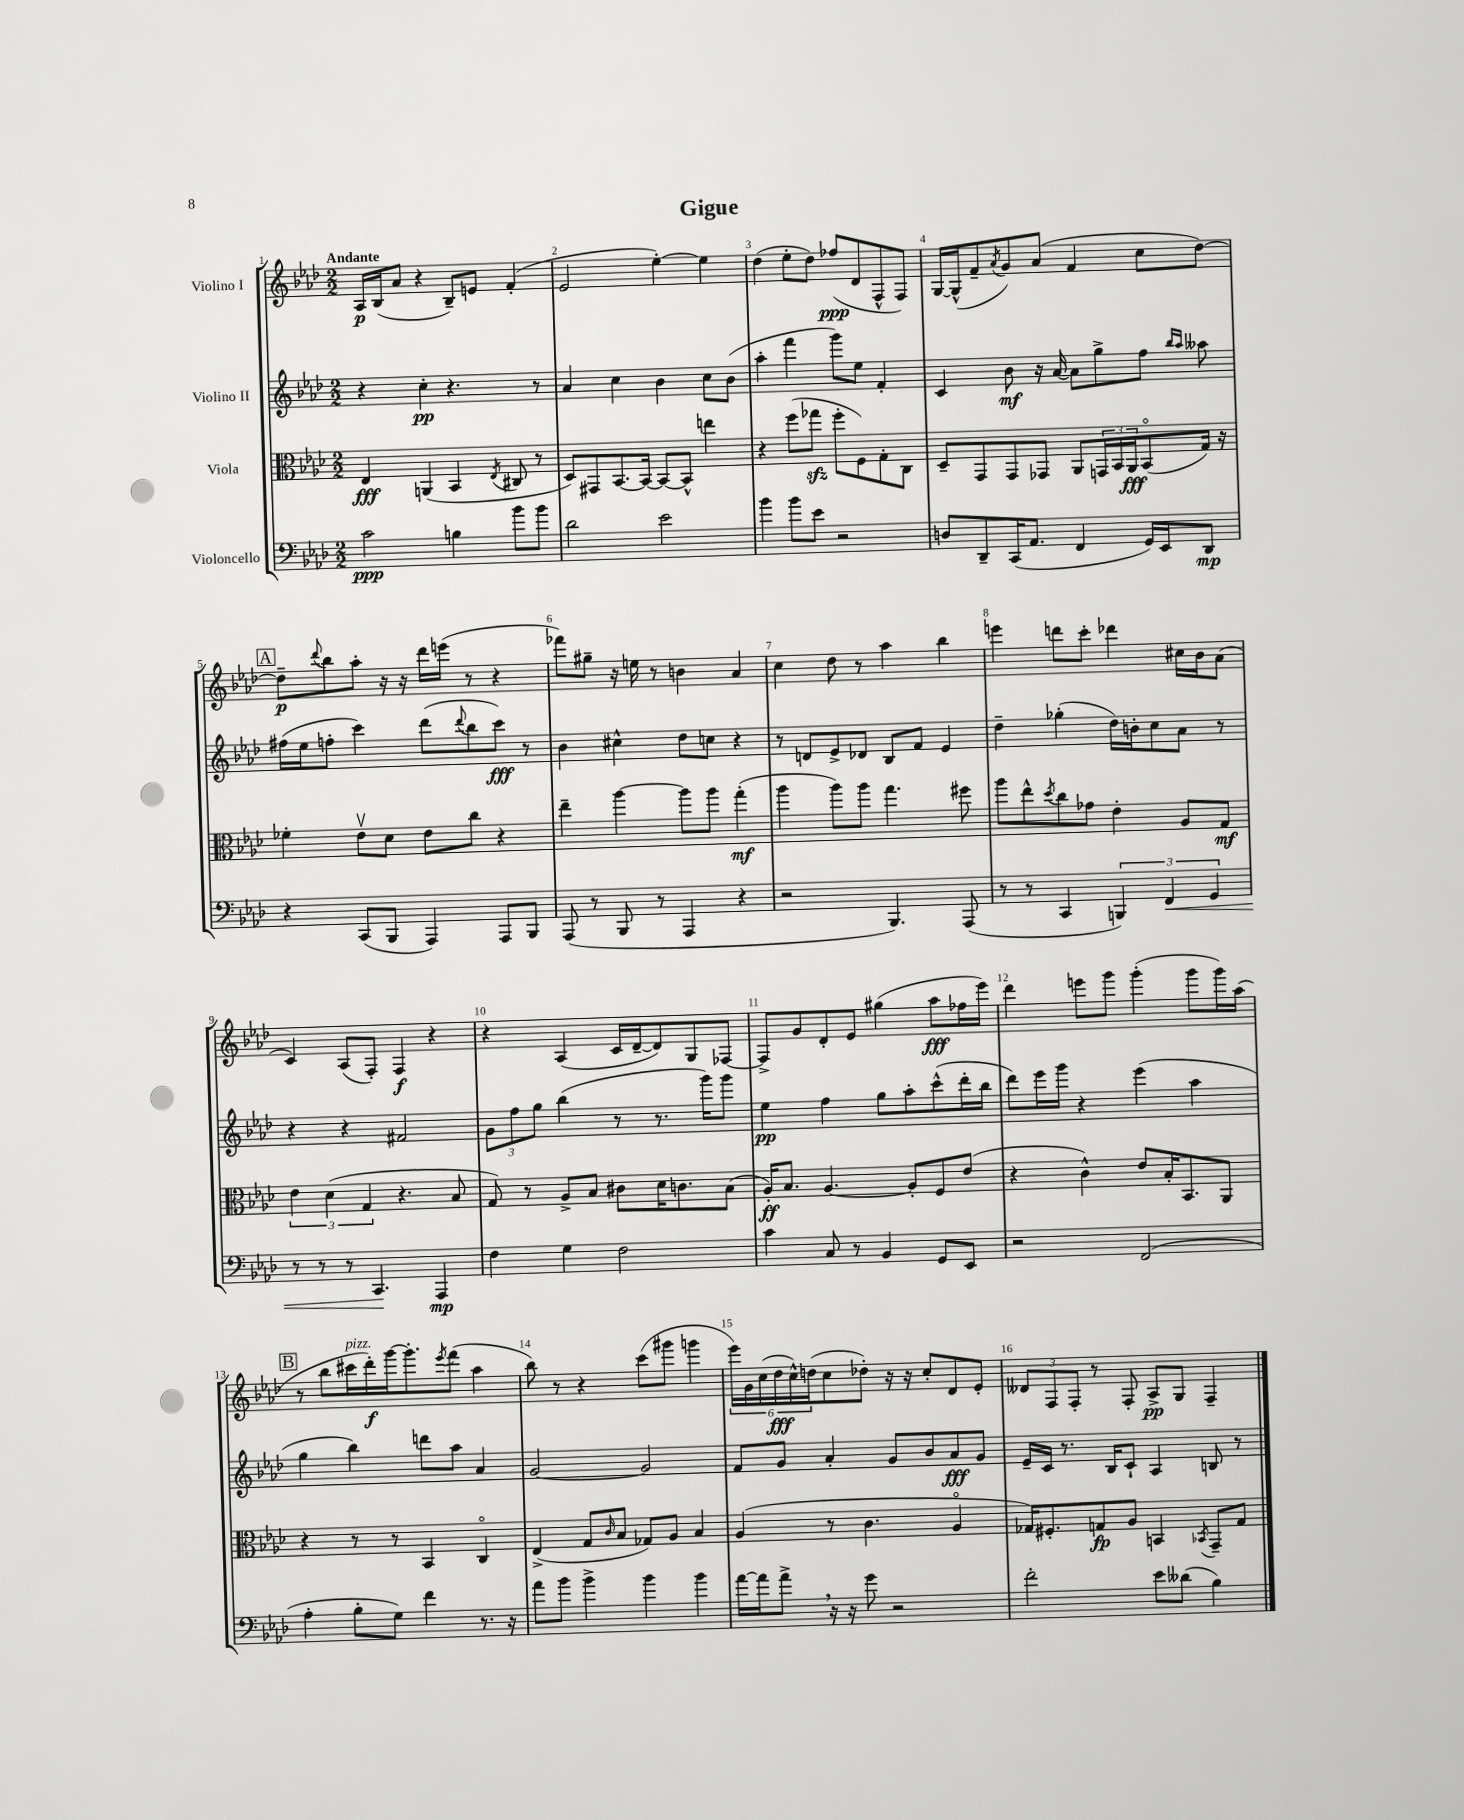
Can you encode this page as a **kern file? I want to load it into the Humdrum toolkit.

**kern	**kern	**kern	**kern
*staff4	*staff3	*staff2	*staff1
*clefF4	*clefC3	*clefG2	*clefG2
*k[b-e-a-d-]	*k[b-e-a-d-]	*k[b-e-a-d-]	*k[b-e-a-d-]
*M2/2	*M2/2	*M2/2	*M2/2
2c	4E-	4r	16A-
.	.	.	(16B-
.	.	.	8a-
.	(4AA	4cc'	4r
4B	4BB-	4.r	8B-~)
.	.	.	8e
.	8qE-	.	.
8b-	8C#	.	(4f'
8b-	8r	8r	.
=	=	=	=
2d-	8D-)	4a-	2e-
.	8GG#	.	.
.	[8.BB-	4cc	.
.	16BB-_	.	.
2e-	8BB-_	4b-	[4ee-')
.	8BB-^^]	.	.
.	4ee	8cc	4ee-]
.	.	(8b-	.
=	=	=	=
4b-	4r	4aa-'	(4dd-
8b-	(8ff	4fff	8ee-'
8e-	8gg-	.	8dd-)
2r	8ff'	8ggg)	(8ff-
.	8F)	8ee-	8d-
.	8G'	4f'	8F^^
.	8C	.	8F)
=	=	=	=
8D	8D-~	4c	[16G
.	.	.	(16G^^]
8DD-~	8GG	.	8f~
.	.	.	8qa-
(16CC	8GG	8b-	8g)
8.AA-	.	.	.
.	8GG-	16r	(8a-
.	.	[16a-	.
4FF	8AA-	8a-]	4f
.	24GG	8gg^	.
.	24BB-	.	.
.	24AA-	.	.
16GG)	(8BB-o	8ff	8cc
16EE-	.	.	.
.	.	16qqbb-	.
.	.	16qqaa-	.
8DD-	16G)	8aa--	[8dd-)
.	16r	.	.
=	=	=	=
4r	4f-'	(16ff#	8dd-~]
.	.	16ee-	.
.	.	.	8qqddd-
.	.	8ff'	8bb-
(8CC	8e-v	4ccc)	8aa-'
8BBB-	8d-	.	16r
.	.	.	16r
4AAA-)	8e-	(8ddd-	16ddd-
.	.	.	(16eee
.	.	8qqddd-	.
.	8cc	8bb-	8r
8AAA-	4r	8ccc)	4r
8BBB-	.	8r	.
=	=	=	=
(8AAA-	4ee-~	4b-	8fff-)
8r	.	.	8gg#~
8BBB-	[4aa-	4cc#^^	16r
.	.	.	16ee
8r	.	.	8r
4AAA-	8aa-]	8dd-	4b
.	8aa-	8cc	.
4r	(4gg'	4r	4a-
=	=	=	=
2r	4aa-	8r	4cc
.	.	8d	.
.	8aa-)	8e-^	8dd-
.	8aa-	8d-	8r
4.BBB-)	4.gg	8B-	4aa-
.	.	8f	.
.	.	4e-	4bb-
(8AAA-	8ff#	.	.
=	=	=	=
8r	8aa-	4dd-~	4eee
8r	8ee-^^	.	.
.	8qdd-	.	.
4CC	8cc	(4gg-'	8ddd
.	8g-	.	8ccc'
6BBB)	4e-'	16dd-)	4ddd-
.	.	16b'	.
.	.	8cc	.
6FF	.	.	.
.	8A-	8a-	16cc#
.	.	.	16b-
6GG	.	.	.
.	8G	8r	(8a-
=	=	=	=
8r	6e-	4r	4c)
8r	.	.	.
.	(6d-	.	.
8r	.	4r	(8A-
.	6G	.	.
4.CC	.	.	8F')
.	4.r	2f#	4F
4AAA-	.	.	4r
.	8B-	.	.
=	=	=	=
4F	8G)	12g	4r
.	.	12ff	.
.	8r	.	.
.	.	12gg	.
4G	8A-^	(4bb-	(4A-
.	8B-	.	.
2F	8c#	8r	16c
.	.	.	[16d-~
.	16d-	8.r	8d-])
.	8.c	.	.
.	.	.	8G
.	.	16ggg)	.
.	(8B-	8ggg	[8F-
=	=	=	=
4c	16A-')	4ee-	8F-^]
.	8.B-	.	.
.	.	.	8g
8C	[4.A-	4ff	8d-'
8r	.	.	8e-
4BB-	.	8gg	(4gg#
.	8A-']	8aa-'	.
8GG	8F	(8ccc^^	8aa-
8EE-	(8e-	16ddd-'	16ff-
.	.	16bb-	16eee-)
=	=	=	=
2r	4r	8ddd-)	4ddd-
.	.	16eee-	.
.	.	16ggg	.
.	4c^^)	4r	8eee
.	.	.	8ggg
(2FF	8e-	(4eee-	(4ggg'
.	16B-'	.	.
.	8.BB-	.	.
.	.	4aa-	8ggg
.	8AA-	.	16ggg)
.	.	.	(16aa-
=	=	=	=
4A-'	4r	4gg	8r
.	.	.	8bb-
8B-'	8r	4bb-)	16ccc#
.	.	.	16ddd-')
8G)	8r	.	[16ggg
.	.	.	8.ggg']
4f	4BB-	8ddd	.
.	.	.	8qeee-
.	.	8aa-	(8fff
8.r	4Co	4a-	4aa-
16r	.	.	.
=	=	=	=
8a-	(4E-^	[2g	8bb-)
8b-	.	.	8r
4b-^	8G	.	4r
.	16qqc	.	.
.	8B-	.	.
4b-	8G-)	2g]	(8ccc
.	8A-	.	8ggg#
4b-	4B-	.	4ggg
=	=	=	=
[16a-	(4A-	8f	24eee-)
.	.	.	24g
16a-]	.	.	.
.	.	.	(24cc
8a-^	.	8g	24dd-
.	.	.	24cc^^)
.	.	.	(24dd
16r	8r	4a-'	8cc
16r	.	.	.
8g	4.c	.	8dd-')
2r	.	8g	16r
.	.	.	16r
.	.	8b-	8cc'
.	4A-o	8a-	8d-
.	.	8g	8e-'
=	=	=	=
2f'	16G-)	16e-~	12d--
.	8.F#'	16c	.
.	.	.	12F
.	.	8.r	.
.	.	.	12F'
.	8G	.	8r
.	.	16B-	.
.	8A-	8c`	8F'
8e-	4BB	4A-	8A-^
(8d--	.	.	8G
.	8qBB-	.	.
4B-)	8GG~	8B	4F~
.	8G	8r	.
==	==	==	==
*-	*-	*-	*-
